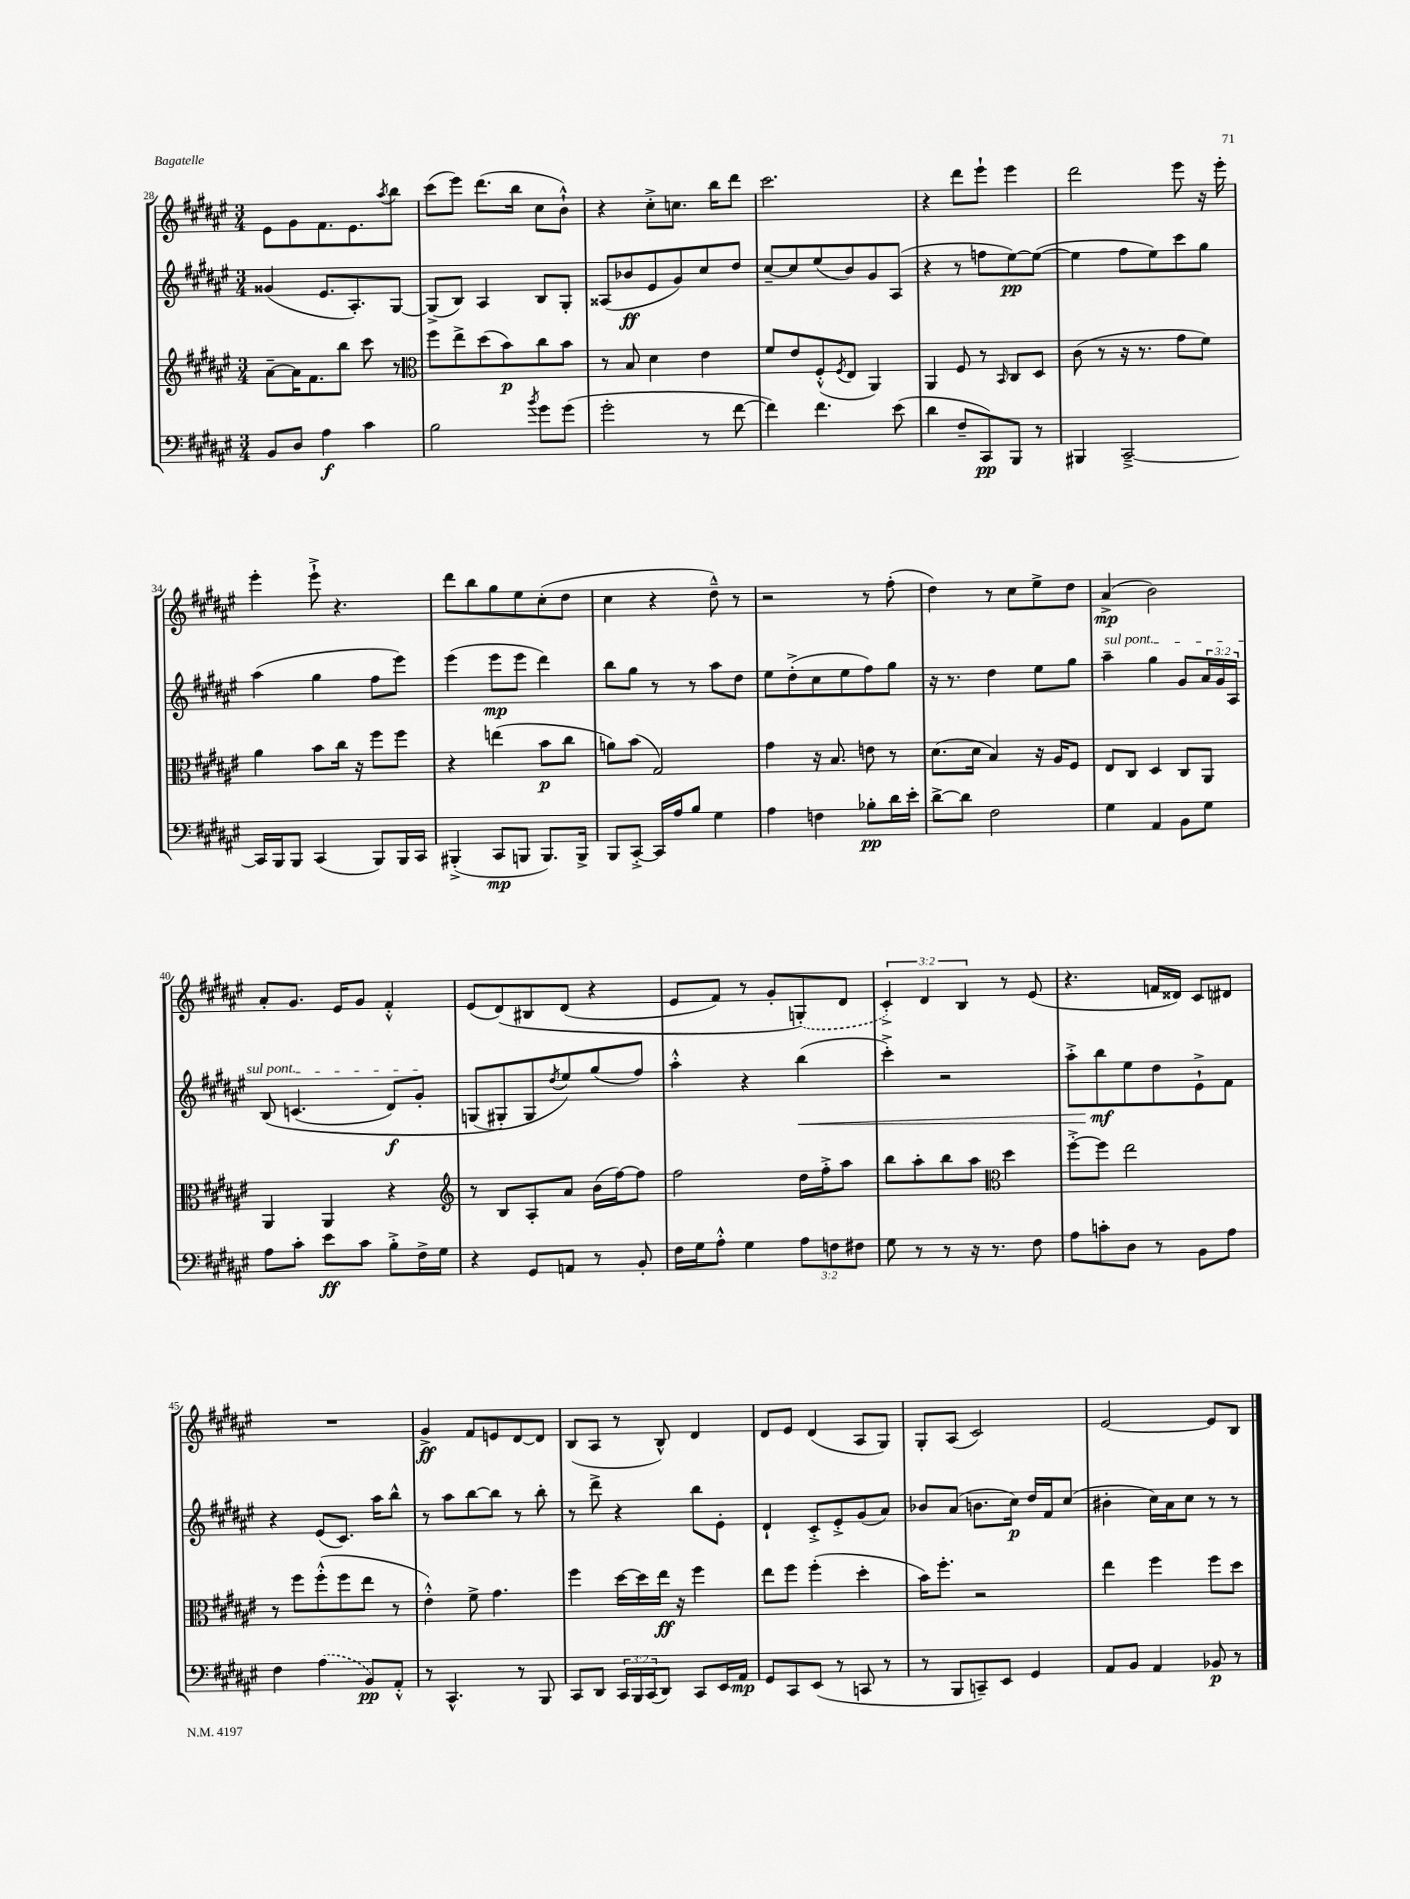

**kern	**kern	**kern	**kern
*staff4	*staff3	*staff2	*staff1
*clefF4	*clefG2	*clefG2	*clefG2
*k[f#c#g#d#a#e#]	*k[f#c#g#d#a#e#]	*k[f#c#g#d#a#e#]	*k[f#c#g#d#a#e#]
*M3/4	*M3/4	*M3/4	*M3/4
8BB/L	[8a#~\L	(4g##/	8e#\L
8D#/J	16a#\]K	.	8g#\
.	8.f#\	.	.
4A#\	.	8.e#/L	8.f#\
.	8bb\J	.	.
.	.	8.A#'/)	8.e#\
4c#\	8ccc#\	.	.
.	.	.	8qaa#/
.	8r	[8G#/J	8bb\J
=	=	=	=
*	*clefC3	*	*
2B\	8ff#\L	(8G#^/]L	(8ccc#\L
.	8ee#^\	8B/J)	8eee#\J)
.	(8dd#\	4A#/	(8.ddd#\L
.	8b\)	.	.
.	.	.	16bb\Jk
8qb/	.	.	.
8g#\L	8cc#\	8B/L	8cc#\L
(8g#\J	8b\J	8G#'/J	8b`^^\J)
=	=	=	=
2g#'\	8r	(8A##/L	4r
.	8B/	8b-/	.
.	4d#\	8e#/	8cc#'^\L
.	.	8g#/)	8.cc\J
8r	4e#\	8cc#/	.
.	.	.	16bb\LK
[8f#\	.	8dd#/J	8ddd#\J
=	=	=	=
4f#\])	8f#/L	[8cc#~/L	2.ccc#\
.	8e#/	8cc#/]	.
4.f#\	(8F#'^^/	(8ee#/	.
.	8qF#/	.	.
.	8E#/J	8b/)	.
.	4AA#/)	8g#/	.
(8e#\	.	(8A#/J	.
=	=	=	=
4d#\	4AA#/	4r	4r
8F#~/L	8F#/	8r	8ddd#\L
8CC#/)	8r	8ff\L	8eee#`\J
.	16qqBB/	.	.
8BBB/J	8C#/L	[8ee#\)	4eee#\
8r	8D#/J	(8ee#\_J	.
=	=	=	=
4BBB#/	(8c#\	4ee#\]	2ddd#\
.	8r	.	.
[2CC#~^/	16r	8ff#\L	.
.	8.r	.	.
.	.	8ee#\)	.
.	8g#\L	8ccc#\	8eee#\
.	8f#\J)	8gg#\J	16r
.	.	.	16eee#'\
=	=	=	=
16CC#/]LL	4a#\	(4aa#\	4eee#'\
16BBB/J	.	.	.
8BBB/J	.	.	.
(4CC#/	8b\L	4gg#\	8eee#`^\
.	16cc#\Jk	.	4.r
.	16r	.	.
8BBB/L)	8ff#\L	8ff#\L	.
16BBB/L	8ff#\J	8eee#\J)	.
16CC#/JJ	.	.	.
=	=	=	=
(4BBB#'^/	4r	(4eee#\	8ddd#\L
.	.	.	8bb\
8CC#/L	(4ee\	8eee#\L	8gg#\
8BBB/J	.	8eee#\J	8ee#\
8.BBB/L)	8b\L	4ddd#\)	(8cc#'\
.	8cc#\J	.	8dd#\J
16BBB^/Jk	.	.	.
=	=	=	=
8BBB/L	8a\L)	8bb\L	4cc#\
[8CC#'^/J	(8b\J	8gg#\J	.
16CC#/]LL	2G#/)	8r	4r
16A#/J	.	.	.
8B/J	.	8r	.
4G#\	.	8aa#\L	8dd#~^^\)
.	.	8dd#\J	8r
=	=	=	=
4A#\	4g#\	8ee#\L	2r
.	.	(8dd#'^\	.
4F\	16r	8cc#\	.
.	8.B/	.	.
.	.	8ee#\	.
8B-'\L	8e\	8ff#\)	8r
16d#\L	8r	8gg#\J	(8ff#'\
16e#'\JJ	.	.	.
=	=	=	=
[8d#^\L	(8.d#\L	16r	4dd#\)
.	.	8.r	.
8d#\]J	.	.	.
.	16d#\Jk	.	.
2F#\	4B/)	4dd#\	8r
.	.	.	8cc#\L
.	16r	8ee#\L	8ee#^\
.	16A#/LK	.	.
.	8F#/J	8gg#\J	8dd#\J
=	=	=	=
4G#\	8E#/L	4aa#~\	(4a#^/
.	8C#/J	.	.
4AA#/	4D#/	4gg#\	2b\)
8BB\L	8C#/L	8g#/L	.
8G#\J	8AA#/J	24a#/L	.
.	.	24g#/	.
.	.	24A#/JJ	.
=	=	=	=
8A#\L	4AA#/	&(8B/	8a#'/L
8c#'\J	.	(4.c/	8.g#/J
8e#\L	4AA#/	.	.
.	.	.	16e#/LK
8c#\J	.	.	8g#/J
8B'^\L	4r	8d#/L)	4f#'^^/
16F#^\L	.	8g#'/J	.
16G#\JJ	.	.	.
=	=	=	=
*	*clefG2	*	*
4r	8r	(8G/L	(8e#/L
.	8B/L	8G#'/&)	&(8d#/)
8GG#/L	8A#'/	8G#/	8B#/
.	.	8qdd#/	.
8AA/J	8a#/J	8ee#/)	(8d#/J
8r	(16b\LL	(8gg#/	4r
.	[16ff#\J)	.	.
8BB'/	8ff#\]J	8ff#/J)	.
=	=	=	=
16F#\LL	2ff#\	4aa#'^^\	8e#/L
16G#\J	.	.	.
8A#'^^\J	.	.	8f#/J)
4G#\	.	4r	8r
.	.	.	8g#'/L
12A#\L	16dd#\LL	(4bb\	(8G'/&)
.	16ff#'^\J	.	.
12F\	.	.	.
.	8aa#\J	.	8d#/J
12F#\J	.	.	.
=	=	=	=
8G#\	8bb\L	4ccc#'^\)	6c#'^/)
8r	8aa#'\	.	.
.	.	.	6d#/
8r	8bb\	2r	.
.	.	.	6B/
16r	8aa#\J	.	.
8.r	.	.	.
*	*clefC3	*	*
.	4dd#\	.	8r
8F#\	.	.	(8e#/
=	=	=	=
8A#\L	[8ff#'^\L	8aa#'^\L	4.r
8c'\	8ff#\]J	8bb\	.
8D#\J	2ee#\	8ee#\	.
8r	.	8dd#\	16f/LL
.	.	.	16d##/JJ)
8BB\L	.	8e#`^\	8c#/L
8A#\J	.	8f#\J	8d#/J
=	=	=	=
4F#\	8r	4r	2.r
.	8ff#\L	.	.
(4A#\	(8ff#'^^\	(8e#/L	.
.	8ff#\	8.c#/J)	.
8BB/L)	8ee#\J	.	.
.	.	16aa#\LK	.
8AA#'^^/J	8r	8bb^^\J	.
=	=	=	=
8r	4e#'^^\)	8r	4g#^/
4.CC#^^/	.	8aa#\L	.
.	8f#^\	[8bb\	8f#/L
.	4.g#\	8bb\]J	8e/
8r	.	8r	[8d#/
8BBB/	.	8bb'\	8d#/]J
=	=	=	=
8CC#/L	4ff#\	8r	(8B/L
8DD#/J	.	8ddd#^\	8A#/J
24CC#/LL	[16dd#\LL	4r	8r
24BBB/	.	.	.
.	16dd#\]	.	.
(24CC#/J	.	.	.
8DD#/J)	16ee#\JJ	.	8B^^/)
.	16r	.	.
8CC#/L	4ff#\	8bb\L	4d#/
16EE#/L	.	8e#'\J	.
16AA#/JJ	.	.	.
=	=	=	=
8GG#/L	8ee#\L	4d#`/	8d#/L
8CC#/	8ff#\J	.	8e#/J
(8EE#/J	(4ff#'\	8c#'^/L	(4d#/
8r	.	8e#'^/	.
8CC/	4dd#'\	(8g#/	8A#/L
8r	.	8a#/J)	8G#/J)
=	=	=	=
8r	16b\LK)	8b-/L	8G#'/L
.	8.ff#'\J	.	.
8BBB/L	.	(8a#/J	(8A#/J
8CC~/)	2r	8.b\L	2c#/)
8EE#/J	.	.	.
.	.	16cc#\Jk)	.
4GG#/	.	16dd#/LL	.
.	.	16f#/J	.
.	.	(8cc#/J	.
=	=	=	=
8AA#/L	4ee#\	4b#'\	[2e#/
8BB/J	.	.	.
4AA#/	4ff#\	16cc#\LL)	.
.	.	16a#\J	.
.	.	8cc#\J	.
8BB-/	8ff#\L	8r	8e#/]L
8r	8dd#\J	8r	8B/J
==	==	==	==
*-	*-	*-	*-
